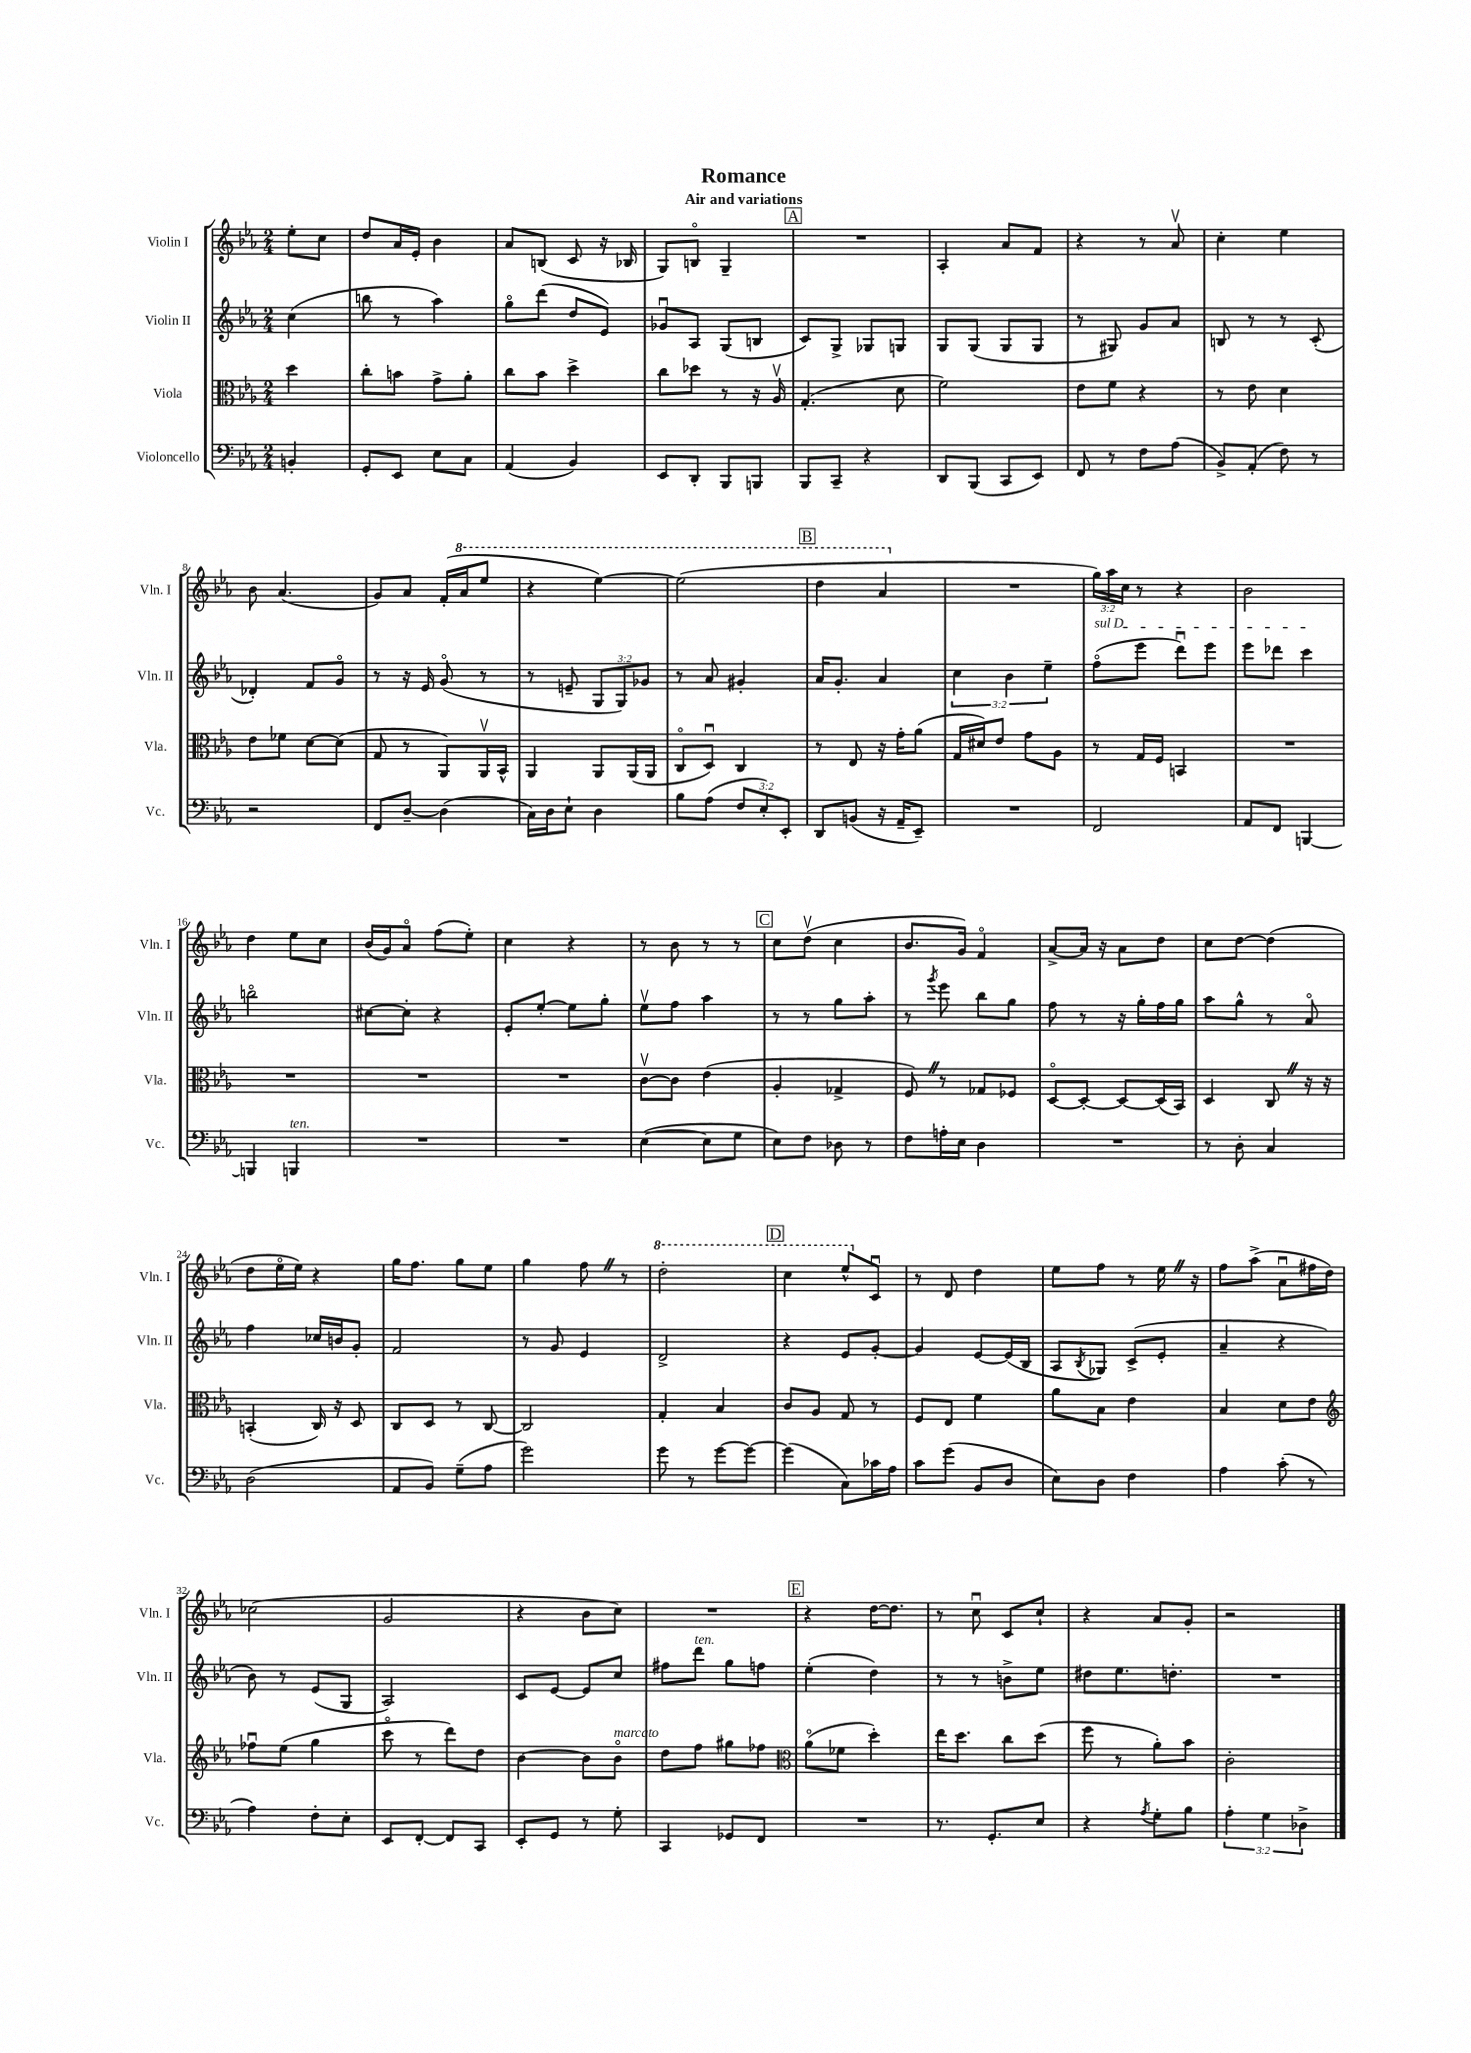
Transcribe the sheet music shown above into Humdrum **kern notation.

**kern	**kern	**kern	**kern
*staff4	*staff3	*staff2	*staff1
*clefF4	*clefC3	*clefG2	*clefG2
*k[b-e-a-]	*k[b-e-a-]	*k[b-e-a-]	*k[b-e-a-]
*M2/4	*M2/4	*M2/4	*M2/4
4BB'	4dd	(4cc	8ee-'
.	.	.	8cc
=	=	=	=
8GG'	8cc'	8bb	8dd
8EE-	8b	8r	16a-
.	.	.	16e-'
8E-	8g^	4aa-)	4b-
8C	8a-'	.	.
=	=	=	=
(4AA-	8cc	8ggo	8a-
.	8b-	(8ddd	(8B
4BB-)	4dd^	8dd	8c
.	.	8e-)	16r
.	.	.	16B-
=	=	=	=
8EE-	8cc	8g-u	8G)
8DD'	8dd-	8A-	8Bo
8BBB-	8r	(8G	4G~
8BBB	16r	8B	.
.	16A-v	.	.
=	=	=	=
8BBB-	(4.G'	8c)	2r
8CC~	.	8G^	.
4r	.	8G-	.
.	8d	8G	.
=	=	=	=
8DD	2f)	8G	4A-'
(8BBB-	.	(8G	.
8CC	.	8G	8a-
8EE-)	.	8G	8f
=	=	=	=
8FF	8e-	8r	4r
8r	8f	8G#)	.
8F	4r	8g	8r
(8A-	.	8a-	8a-v
=	=	=	=
8BB-^)	8r	8B	4cc'
(8AA-'	8e-	8r	.
8F)	4d	8r	4ee-
8r	.	(8c'	.
=	=	=	=
2r	8e-	4d-')	8b-
.	8f-	.	(4.a-
.	[8d	8f	.
.	(8d]	8go	.
=	=	=	=
8FF	8G	8r	8g)
[8D~	8r	16r	8a-
.	.	16e-	.
(4D]	8AA-)	(8go	(16f'
.	.	.	16aa-
.	16AA-v	8r	8eee-
.	16BB-^^	.	.
=	=	=	=
16C)	4AA-	8r	4r
16D	.	.	.
8E-`	.	8e~	.
4D	8AA-	12G	[4eee-)
.	.	12G)	.
.	(16AA-	.	.
.	.	12g-	.
.	16AA-	.	.
=	=	=	=
8B-	8Co	8r	(2eee-]
(8A-	8Du)	8a-	.
12F	4C	4g#'	.
12E-')	.	.	.
12EE-'	.	.	.
=	=	=	=
8DD	8r	16a-	4ddd
.	.	8.g'	.
(8BB	8E-	.	.
16r	16r	4a-	4aa-
16AA-~	16g'	.	.
8EE-~)	(8a-	.	.
=	=	=	=
2r	16G	6cc	2r
.	16d#)	.	.
.	8e-	.	.
.	.	6b-	.
.	8g	.	.
.	.	6ee-~	.
.	8A-	.	.
=	=	=	=
2FF	8r	(8ffo	24gg)
.	.	.	24aa-
.	.	.	24cc
.	16G	8eee-	8r
.	16F	.	.
.	4BB	8dddu)	4r
.	.	8eee-	.
=	=	=	=
8AA-	2r	8eee-	2b-
8FF	.	8ddd-	.
[4BBB	.	4ccc	.
=	=	=	=
4BBB]	2r	2bbo	4dd
4BBB	.	.	8ee-
.	.	.	8cc
=	=	=	=
2r	2r	[8cc#	(16b-
.	.	.	16g)
.	.	8cc#']	8a-o
.	.	4r	(8ff
.	.	.	8ee-')
=	=	=	=
2r	2r	8e-'	4cc
.	.	[8ee-'	.
.	.	8ee-]	4r
.	.	8gg'	.
=	=	=	=
([4E-	[8cv	8ee-v	8r
.	8c]	8ff	8b-
8E-]	(4e-	4aa-	8r
8G	.	.	8r
=	=	=	=
8E-)	4A-'	8r	8cc
8F	.	8r	(8ddv
8D-	4G-^	8gg	4cc
8r	.	8aa-'	.
=	=	=	=
8F	8F)	8r	8.b-
.	.	8qggg	.
16A'	8r	8eee-	.
16E-	.	.	16g)
4D	8G-	8bb-	4fo
.	8F-	8gg	.
=	=	=	=
2r	[8Do	8ff	[8a-^
.	8D'_	8r	16a-]
.	.	.	16r
.	8D_	16r	8a-
.	.	16gg'	.
.	(16D]	16ff	8dd
.	16BB-)	16gg	.
=	=	=	=
8r	4D	8aa-	8cc
8D'	.	8gg^^	[8dd
4C	8C	8r	(4dd]
.	16r	8a-o	.
.	16r	.	.
=	=	=	=
(2D	(4BB'	4ff	8dd
.	.	.	16ee-o
.	.	.	16ee-)
.	16C)	16cc-	4r
.	16r	16b	.
.	8D	8g'	.
=	=	=	=
8AA-	8C	2f	16gg
.	.	.	8.ff
8BB-)	8D	.	.
(8G~	8r	.	8gg
8A-	[8C	.	8ee-
=	=	=	=
2g)	2C]	8r	4gg
.	.	8g	.
.	.	4e-	8ff
.	.	.	8r
=	=	=	=
8g	4G'	2d^	2ddd'
8r	.	.	.
[8g	4B-	.	.
8g_	.	.	.
=	=	=	=
(4g]	8c	4r	4ccc
.	8A-	.	.
8C)	8G	8e-	8eee-^^
16c-	8r	[8g'	8cu
16A-	.	.	.
=	=	=	=
8c	8F	4g]	8r
(8g	8E-	.	8d
8BB-	4f	[8e-	4dd
8D	.	(16e-]	.
.	.	16B-	.
=	=	=	=
8E-)	8a-	8A-	8ee-
.	.	8qB-	.
8D	8B-	8G-)	8ff
4F	4e-	(8c^	8r
.	.	8e-'	16ee-
.	.	.	16r
=	=	=	=
4A-	4B-	4a-~	8ff
.	.	.	(8aa-^
(8c'	8d	4r	8a-u
8r	8e-	.	16ff#
.	.	.	16dd)
=	=	=	=
*	*clefG2	*	*
4A-)	8ff-u	8b-)	(2cc-
.	(8ee-	8r	.
8F'	4gg	(8e-	.
8E-'	.	8G	.
=	=	=	=
8EE-	8ccco	2A-)	2g
[8FF'	8r	.	.
8FF]	8ddd)	.	.
8CC	8dd	.	.
=	=	=	=
8EE-'	[4b-	8c	4r
8GG	.	[8e-	.
8r	8b-]	8e-]	8b-
8G'	8b-o	8cc	8cc)
=	=	=	=
4CC	8dd	8ff#	2r
.	8ff	8ddd	.
8GG-	8gg#	8gg	.
8FF	8ff-	8ff	.
=	=	=	=
*	*clefC3	*	*
2r	(8a-o	(4ee-'	4r
.	8f-	.	.
.	4dd')	4dd)	[16dd
.	.	.	8.dd]
=	=	=	=
8.r	16ee-	8r	8r
.	8.dd	.	.
.	.	8r	8ccu
8.GG'	.	.	.
.	8cc	8b^	8c
8E-	(8dd	8ee-	8cc`
=	=	=	=
4r	8ff	8dd#	4r
.	8r	8.ee-	.
8qA-	.	.	.
8G'	8a-')	.	8a-
.	.	8.dd'	.
8B-	8b-	.	8g'
=	=	=	=
6A-'	2c'	2r	2r
6G	.	.	.
6D-^	.	.	.
==	==	==	==
*-	*-	*-	*-
